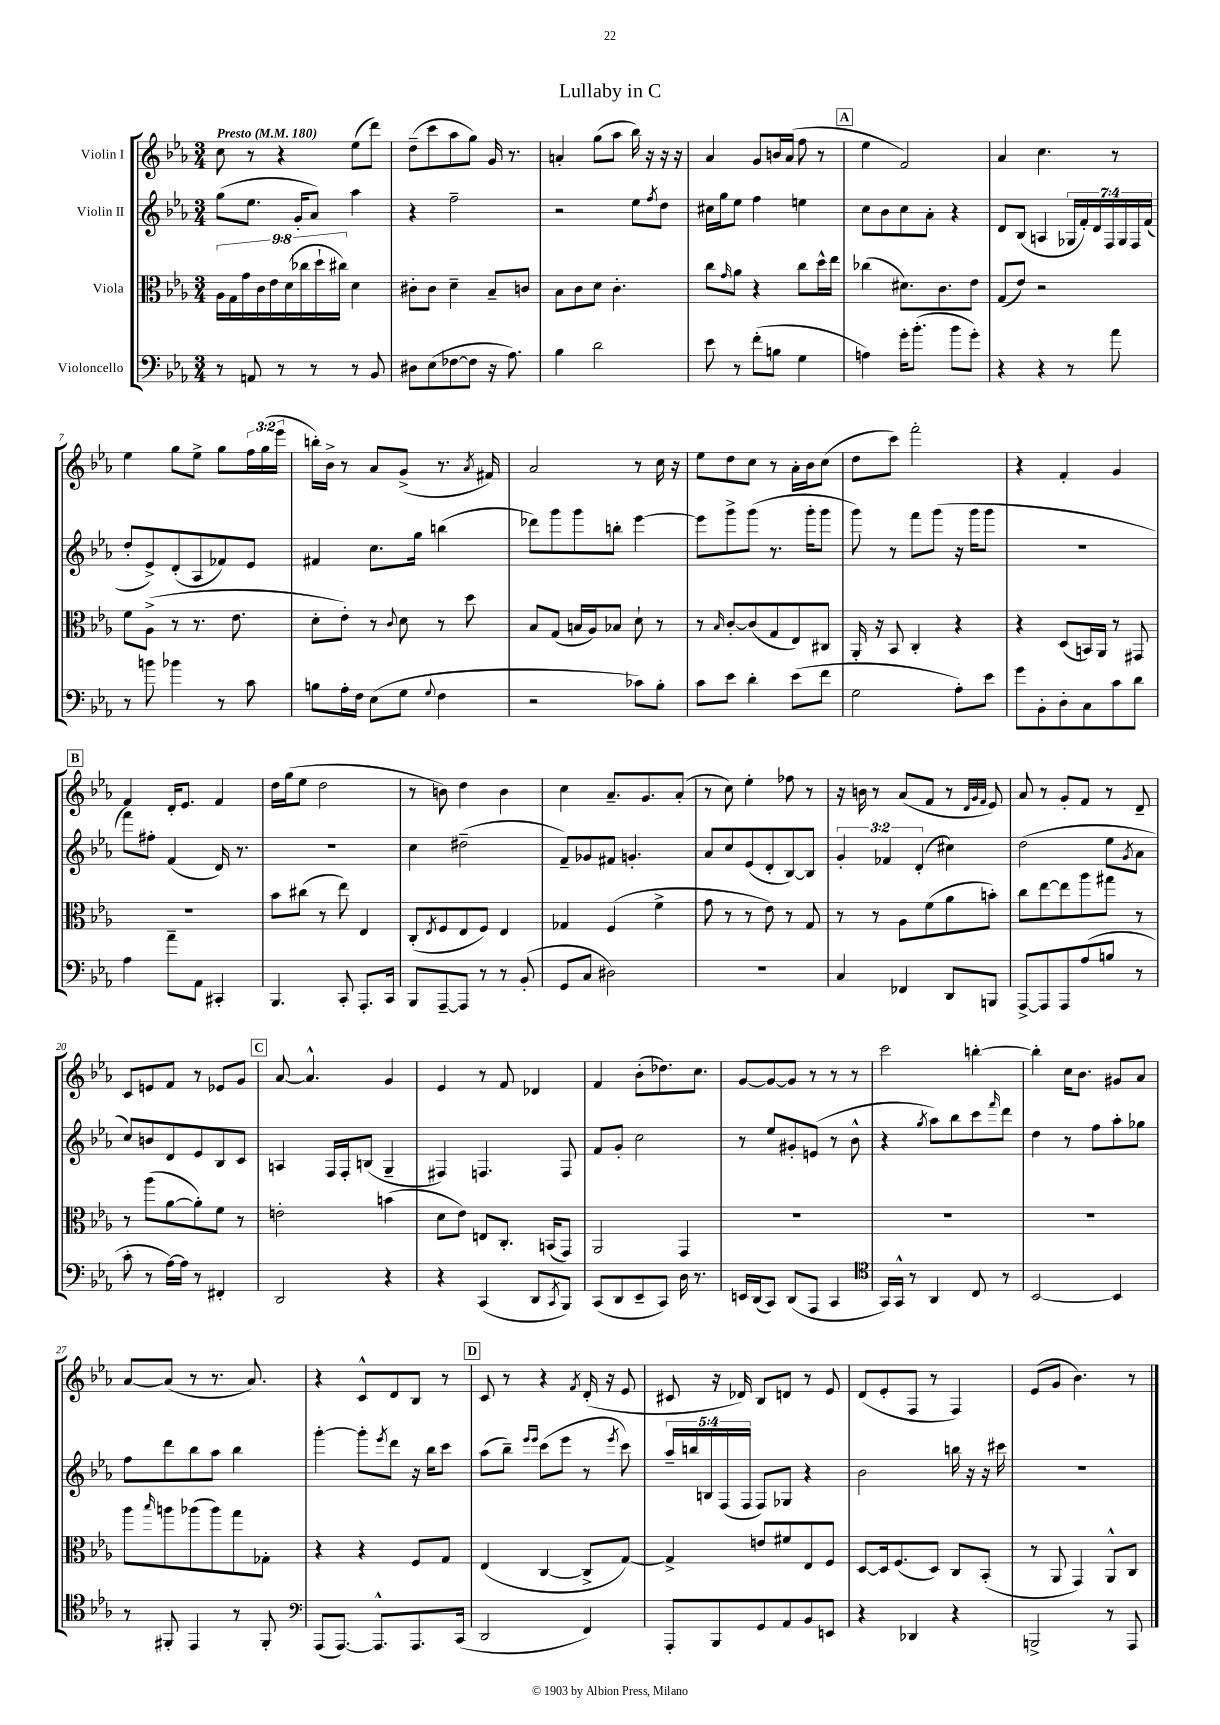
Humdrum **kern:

**kern	**kern	**kern	**kern
*part4	*part3	*part2	*part1
*staff4	*staff3	*staff2	*staff1
*I"Violoncello	*I"Viola	*I"Violin II	*I"Violin I
*clefF4	*clefC3	*clefG2	*clefG2
*k[b-e-a-]	*k[b-e-a-]	*k[b-e-a-]	*k[b-e-a-]
*M3/4	*M3/4	*M3/4	*M3/4
*MM180	*MM180	*MM180	*MM180
=1	=1	=1	=1
!	!	!	!LO:TX:a:B:t=Presto
8r	18A-\LL	(8gg\L	8cc\
.	18G\	.	.
.	18g\	.	.
8AAn/	.	8.ee-\J	8r
.	18c\	.	.
.	18e-\	.	.
8r	.	.	4r
.	(18d\	.	.
.	.	16g'/KL	.
.	18cc-X\	.	.
8r	.	8a-/J)	.
.	18dd`\	.	.
.	18cc#X\JJ)	.	.
8r	4d\	4aa-\	(8ee-\L
8BB-/	.	.	8ddd\J)
=2	=2	=2	=2
8D#X\L	8c#X'\L	4r	(8dd~\L
(8E-\	8c#\J	.	8ccc\
[8F-X\	4d~\	2ff~\	8aa-\
8F-\J]	.	.	8gg\J)
16r	8B-~/L	.	16g/
8.A-\)	.	.	8.r
.	8cn/J	.	.
=3	=3	=3	=3
4B-\	8B-\L	2r	4an'/
.	8c\	.	.
2d\	8d\J	.	(8gg\L
.	4.c'\	.	8aa-\J
.	.	8ee-\L	16bb-\)
.	.	.	16r
.	.	8qff/	.
.	.	8dd\J	16r
.	.	.	16r
=4	=4	=4	=4
8e-\	8cc\L	16cc#X\LL	4a-/
.	.	16gg\J	.
.	16qqg/	.	.
8r	8a-\J	8ee-\J	.
(8f'\L	4r	4ff\	8g/L
8Bn\J	.	.	16bn/L
.	.	.	(16a-/JJ
4G\	8cc\L	4een\	8ff\
.	16dd^^\L	.	8r
.	16ee-\JJ	.	.
!!LO:REH:place=s1:t=A
=5	=5	=5	=5
4An\)	(4cc-X\	8cc\L	4ee-\
.	.	8b-\	.
16g'\KL	8.d#X\L)	8cc\	2f/)
(8.b-'\J	.	.	.
.	.	8a-'\J	.
.	8.c\	.	.
8b-\L	.	4r	.
8g'\J)	8e-\J	.	.
=6	=6	=6	=6
4r	(8G/L	8d/L	4a-/
.	8e-/J)	(8B-/J	.
4r	2r	4An/	4.cc\
8r	.	28G-X/LL	.
.	.	28f'/)	.
.	.	28d/	.
.	.	28F/	.
8a-\	.	.	8r
.	.	28G-/	.
.	.	28F/	.
.	.	(28f/JJ	.
!!LO:LB:g=z
=7	=7	=7	=7
8r	8f\L	8dd'/L	4ee-\
8bn\	(8A-^\J	8e-^/)	.
4b-X\	8r	(8d'/	8gg\L
.	8.r	8A-/	8ee-^\J
8r	.	8f-X/)	8gg\L
.	8.e-\	.	.
8c\	.	8e-/J	24ff\L
.	.	.	(24gg\
.	.	.	24eee-\JJ
=8	=8	=8	=8
8Bn\L	8d'\L	4f#X/	16bbn'\LL)
.	.	.	16b-^\JJ
16A-'\L	8e-'\J)	.	8r
16F\JJ	.	.	.
(8E-\L	8r	8.cc\L	8a-/L
.	8qqc/	.	.
8G\J	8d\	.	(8g^/J
.	.	16gg\Jk	.
8qqG/	.	.	.
4F\	8r	(4bbn\	8.r
.	8dd\	.	.
.	.	.	8qa-/
.	.	.	16f#X/)
=9	=9	=9	=9
2r	8B-/L	8ddd-X\L)	2a-/
.	(8G/J	8ggg\	.
.	16Bn/LL	8ggg\	.
.	16A-/J)	.	.
.	8B-X/J	8bbn'\J	.
8c-X\L)	8d`\	[4eee-\	8r
8B-'\J	8r	.	16cc\
.	.	.	16r
=10	=10	=10	=10
8c\L	8r	8eee-\L]	8ee-\L
.	16qqB-/	.	.
8e-\J	[8c'/L	8ggg^\	8dd\
4d'\	(8c/]	(8ggg\J	8cc\J
.	8G/	8.r	8r
(8e-\L	8E-/)	.	16a-'\LL
.	.	16ggg'\KL	16b-\J
8f\J	8C#X/J	8ggg\J	(8cc\J
=11	=11	=11	=11
2G\	16AA-'/	8ggg\)	8dd\L
.	16r	.	.
.	8BB-/	8r	8ccc\J)
.	4C'/	8fff\L	2fff'\
.	.	(8ggg\J	.
8A-'\L)	4r	16r	.
.	.	16ggg\KL	.
8e-\J	.	8ggg\J	.
=12	=12	=12	=12
8g\L	4r	2.r	4r
8BB-'\	.	.	.
8D'\	(8D/L	.	4f'/
8C\	16BBn/L)	.	.
.	16AA-/JJ	.	.
8c\	8r	.	4g/
8d\J	8GG#X/	.	.
!!LO:LB:g=z
!!LO:REH:place=s1:t=B
=13	=13	=13	=13
4A-\	2.r	8fff\L)	4f/
.	.	8ff#X'\J	.
8a-~\L	.	(4f/	16d'/KL
.	.	.	8.e-/J
8AA-\J	.	.	.
4CC#X'/	.	16d/)	4f/
.	.	8.r	.
=14	=14	=14	=14
4.BBB-/	8b-\L	2.r	16dd\LL
.	.	.	(16gg\J
.	(8cc#X\J	.	8ee-\J
.	8r	.	2dd\
8CC'/	8ee-\)	.	.
8.AAA-'/L	4E-/	.	.
16CC/Jk	.	.	.
=15	=15	=15	=15
8BBB-/L	(8C'/L	4cc\	8r
.	8qE-/	.	.
[8AAA-~/	8F/	.	8bn\)
8AAA-/J]	8E-/	(2dd#X~\	4dd\
8r	8F/J)	.	.
8r	4E-/	.	4b\
(8BB-'/	.	.	.
=16	=16	=16	=16
8GG/L	4G-X/	8f~/L)	4cc\
8C/J	.	8g-X/	.
2D#X\)	(4F/	8f#X/J	8.a-~/L
.	.	4.gn'/	.
.	.	.	8.g/
.	4f^\	.	.
.	.	.	(8a-'/J
=17	=17	=17	=17
2.r	8g\	8a-/L	8r
.	8r	8cc/	8cc\)
.	8r	(8e-/	4ee-'\
.	8e-\)	8d'/	.
.	8r	[8B-/)	8ff-X\
.	8G/	8B-/J]	8r
=18	=18	=18	=18
4C/	8r	6g'/	16r
.	.	.	16bn\
.	8r	.	8r
.	.	6f-X/	.
4FF-X/	8A-\L	.	(8a-/L
.	.	(6d'/	.
.	(8f\	.	8f/J
8DD/L	8a-\	4cc#X\)	8r
.	.	.	32qqd/LLL
.	.	.	32qqg/
.	.	.	32qqf/JJJ
8BBBn/J	8bn'\J)	.	8e-/)
=19	=19	=19	=19
[8AAA-^/L	8cc\L	(2dd\	8a-/
8AAA-/]	[8ee-\	.	8r
8AAA-/	8ee-\]	.	8g'/L
(8A-/	8aa-\	.	8f/J
8Bn/J	8gg#X\J	8ee-\L	8r
.	.	8qg/	.
8r	8r	8a-\J	8d~/
!!LO:LB:g=z
=20	=20	=20	=20
8c'\	8r	8cc/L)	8c/L
8r	(8aa-\L	8bn/	8en/
[16A-\LL)	[8a-\	8d/	8f/J
16A-\JJ]	.	.	.
8r	8a-'\])	8e-/	8r
4FF#X'/	8f\J	8B-/	8e-X/L
.	8r	8c/J	8g/J
!!LO:REH:place=s1:t=C
=21	=21	=21	=21
2DD/	2en'\	4An/	[8a-/
.	.	.	4.a-^^/]
.	.	16F/LL	.
.	.	16F'/J	.
.	.	(8Bn/J	.
4r	(4bn\	4G~/	4g/
=22	=22	=22	=22
4r	8d\L	4F#X/)	4e-/
.	8e-\J)	.	.
(4CC/	8En/L	4.Fn/	8r
.	8.C'/J	.	8f/
8DD/L	.	.	4d-X/
.	(16BBn/KL	.	.
8qCC/	.	.	.
8BBB-/J)	8GG/J)	8F/	.
=23	=23	=23	=23
(8CC/L	2AA-/	8f/L	4f/
8DD/	.	8g'/J	.
8EE-~/	.	2cc\	(8b-'\L
8CC/J)	.	.	8.dd-X\)
16D\	4GG/	.	.
8.r	.	.	8.cc\J
=24	=24	=24	=24
16EEn/LL	2.r	8r	[8g/L
(16DD/J	.	.	.
8CC/J)	.	8ee-/L	8g/_
(8DD/L	.	8g#X'/	8g/J]
8AAA-/J	.	(8en/J	8r
4CC/	.	8r	8r
.	.	8b-^^\	8r
=25	=25	=25	=25
*clefC4	*	*	*
16GG/LL)	2.r	4r	2ccc\
16GG^^/JJ	.	.	.
8r	.	.	.
.	.	8qgg/	.
4AA-/	.	8aa-\L)	.
.	.	8bb-\	.
8C/	.	8ccc\	[4bbn'\
.	.	16qqfff/	.
8r	.	8ddd\J	.
=26	=26	=26	=26
[2BB-/	2.r	4dd\	4bb'\]
.	.	8r	16cc\KL
.	.	.	8.b-\J
.	.	8ff\L	.
4BB-/]	.	8aa-'\	8g#X/L
.	.	8gg-X\J	8a-/J
!!LO:LB:g=z
=27	=27	=27	=27
8r	8aa-\L	8ff\L	[8a-/L
.	16qqbb-/	.	.
8FF#X'/	8aan\	8ddd\	(8a-/J]
4EE-/	(8aa-X\	8bb-\	8r
.	8aa-\)	8aa-\J	8.r
8r	8gg\	4bb-\	.
.	.	.	8.a-/)
8FF#'/	8G-X'\J	.	.
=28	=28	=28	=28
*clefF4	*	*	*
(8AAA-/L	4r	[4ggg'\	4r
[8.AAA-/J)	.	.	.
.	4r	8ggg'\L]	8c^^/L
8.AAA-^^/L]	.	.	.
.	.	8qeee-/	.
.	.	8ddd\J	8d/
8.AAA-/	8F/L	16r	8B-/J
.	.	16bb-\KL	.
.	8G/J	8ccc\J	8r
(16CC/Jk	.	.	.
!!LO:REH:place=s1:t=D
=29	=29	=29	=29
2DD/	(4E-/	(8aa-\L	8c/
.	.	8bb-~\J)	8r
.	.	16qqeee-/LL	.
.	.	16qqeee-/JJ	.
.	[4C/	(8ccc\L	4r
.	.	8eee-\J	.
.	.	.	8qf/
4FF/)	8C^/L]	8r	(16d'/
.	.	.	16r
.	.	8qeee-/	.
.	[8G/J)	8ccc\)	8e-/
=30	=30	=30	=30
8AAA-'/L	4G^/]	20aa-~/LL	8c#X/
.	.	20bbn/	.
.	.	20Bn/	.
8BBB-/	.	.	16r
.	.	(20F/	.
.	.	.	16d-X/)
.	.	20F/JJ	.
8GG/	8en/L	8F/L)	8B-/L
8AA-/	8f#X/	8G-X/J	8dn/J
8BB-/	8E-/	4r	8r
8EEn/J	8F/J	.	8e-/
=31	=31	=31	=31
4r	[8D/L	2b-\	(8d/L
.	16D/k]	.	8e-'/
.	(8.F/	.	.
4DD-X/	.	.	8F/J
.	8D/J)	.	8r
4r	8C/L	16bbn\	4F/)
.	.	16r	.
.	(8BB-'/J	16r	.
.	.	16ccc#X\	.
=32	=32	=32	=32
2BBBn^/	8r	2.r	(8e-/L
.	8AA-/	.	8g/J
.	4GG/)	.	4.b-\)
8r	8AA-^^/L	.	.
8AAA-/	8C/J	.	8r
==	==	==	==
*-	*-	*-	*-
